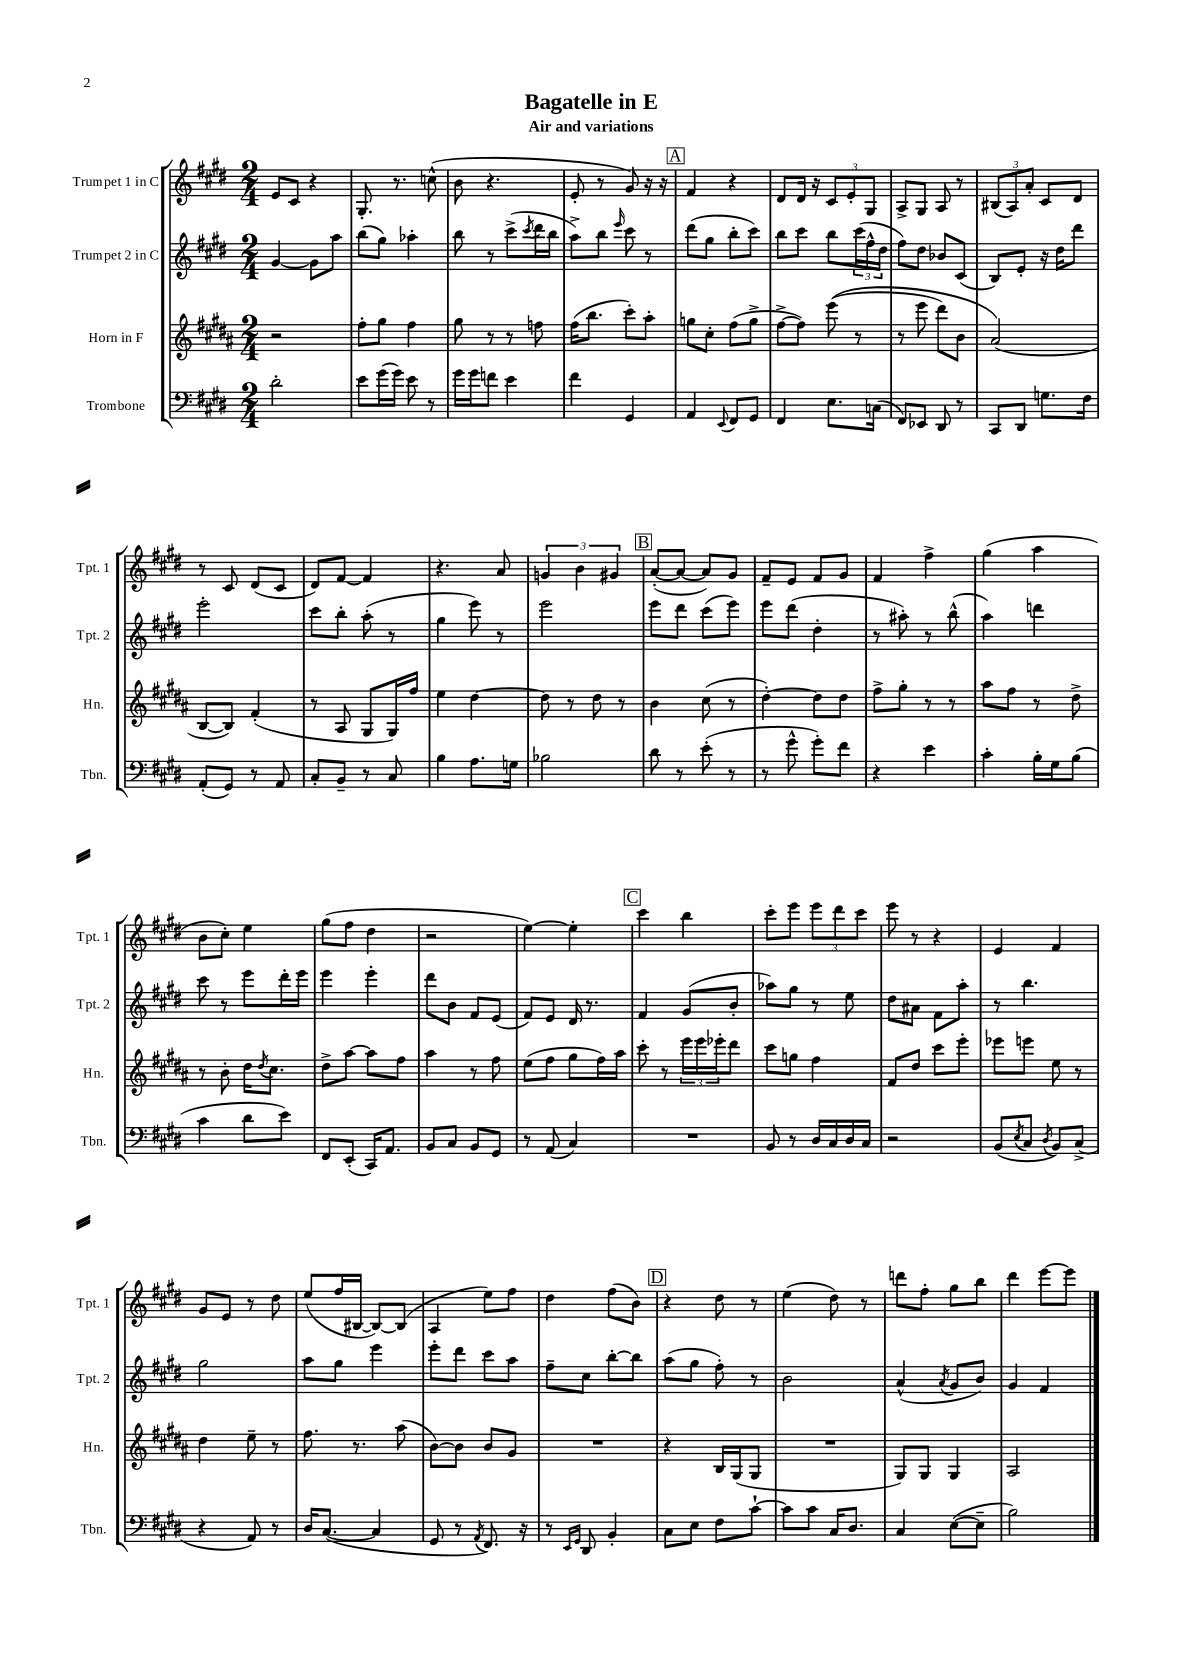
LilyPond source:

\header { title = "Bagatelle in E" subtitle = "Air and variations" }
<<
\new StaffGroup <<
\new Staff = "s0" \with { instrumentName = "Trumpet 1 in C" shortInstrumentName = "Tpt. 1" } {
    \clef treble \key e \major \numericTimeSignature \time 2/4
    e'8 cis'8 r4 |
    gis8.-. r8. c''8-^( |
    b'8 r4. |
    e'8-. r8 gis'8) r16 r16 |
    \mark \markup { \box "A" } fis'4 r4 |
    dis'8 dis'16 r16 \tuplet 3/2 { cis'8 e'8-. gis8 } |
    a8-> gis8 a8 r8 |
    \tuplet 3/2 { bis8( a8) a'8-. } cis'8 dis'8 |
    r8 cis'8 dis'8( cis'8 |
    dis'8) fis'8~ fis'4 |
    r4. a'8 |
    \tuplet 3/2 { g'4 b'4 gis'4 } |
    \mark \markup { \box "B" } a'8~-.( a'8~ a'8) gis'8 |
    fis'8-- e'8 fis'8 gis'8 |
    fis'4 fis''4-> |
    gis''4( a''4 |
    b'8 cis''8-.) e''4 |
    gis''8( fis''8 dis''4 |
    r2 |
    e''4~) e''4-. |
    \mark \markup { \box "C" } cis'''4 b''4 |
    cis'''8-. e'''8 \tuplet 3/2 { e'''8 dis'''8 cis'''8 } |
    e'''8 r8 r4 |
    e'4 fis'4 |
    gis'8 e'8 r8 dis''8 |
    e''8( fis''16 bis16~ bis8~) bis8( |
    a4 e''8) fis''8 |
    dis''4 fis''8( b'8) |
    \mark \markup { \box "D" } r4 dis''8 r8 |
    e''4( dis''8) r8 |
    d'''8 fis''8-. gis''8 b''8 |
    dis'''4 e'''8~ e'''8 \bar "|." |
}
\new Staff = "s1" \with { instrumentName = "Trumpet 2 in C" shortInstrumentName = "Tpt. 2" } {
    \clef treble \key e \major \numericTimeSignature \time 2/4
    gis'4~ gis'8 a''8 |
    b''8( gis''8) aes''4-. |
    b''8 r8 cis'''8->( \acciaccatura { cis'''8 } dis'''16 b''16 |
    a''8->) b''8 \grace { e'''16 } cis'''8 r8 |
    \mark \markup { \box "A" } dis'''8( gis''8 b''8-. cis'''8) |
    b''8 cis'''8 b''8 \tuplet 3/2 { cis'''16( fis''16-^ dis''16 } |
    fis''8) dis''8 bes'8 cis'8( |
    b8) e'8-. r16 dis''16 dis'''8 |
    e'''2-. |
    cis'''8 b''8-. a''8-.( r8 |
    gis''4 e'''8) r8 |
    e'''2 |
    \mark \markup { \box "B" } e'''8 dis'''8 cis'''8( e'''8) |
    e'''8 dis'''8( dis''4-. |
    r8 ais''8-.) r8 b''8-^( |
    a''4) d'''4 |
    cis'''8 r8 e'''8 dis'''16-. e'''16 |
    e'''4 e'''4-. |
    dis'''8 b'8 fis'8 e'8( |
    fis'8) e'8 dis'16 r8. |
    \mark \markup { \box "C" } fis'4 gis'8( b'8-. |
    aes''8) gis''8 r8 e''8 |
    dis''8 ais'8 fis'8 a''8-. |
    r8 b''4. |
    gis''2 |
    a''8 gis''8 e'''4 |
    e'''8-. dis'''8 cis'''8 a''8 |
    fis''8-- cis''8 b''8~-. b''8 |
    \mark \markup { \box "D" } a''8( gis''8 fis''8-.) r8 |
    b'2 |
    a'4-^( \acciaccatura { a'8 } gis'8 b'8) |
    gis'4 fis'4 \bar "|." |
}
\new Staff = "s2" \with { instrumentName = "Horn in F" shortInstrumentName = "Hn." } {
    \clef treble \key b \major \numericTimeSignature \time 2/4
    r2 |
    fis''8-. gis''8 fis''4 |
    gis''8 r8 r8 f''8 |
    fis''16( b''8. cis'''8-.) ais''8-. |
    \mark \markup { \box "A" } g''8 cis''8-. fis''8( g''8-> |
    fis''8~-> fis''8) e'''8(\( r8 |
    r8 e'''8 dis'''8) b'8 |
    ais'2(\) |
    b8~ b8) fis'4-.( |
    r8 ais8 gis8 gis16) fis''16 |
    e''4 dis''4~ |
    dis''8 r8 dis''8 r8 |
    \mark \markup { \box "B" } b'4 cis''8( r8 |
    dis''4~-.) dis''8 dis''8 |
    fis''8-> gis''8-. r8 r8 |
    ais''8 fis''8 r8 dis''8-> |
    r8 b'8-. dis''16 \acciaccatura { dis''8 } cis''8. |
    dis''8-> ais''8~ ais''8 fis''8 |
    ais''4 r8 fis''8 |
    e''8( fis''8 gis''8 fis''16) ais''16 |
    \mark \markup { \box "C" } cis'''8-. r8 \tuplet 3/2 { e'''16 e'''16 ees'''16-. } dis'''8 |
    cis'''8 g''8 fis''4 |
    fis'8 dis''8 cis'''8 e'''8-. |
    ees'''8 e'''8 e''8 r8 |
    dis''4 e''8-- r8 |
    fis''8. r8. ais''8( |
    b'8~) b'8 b'8 gis'8 |
    R2 |
    \mark \markup { \box "D" } r4 b16 gis16( gis8 |
    R2 |
    gis8) gis8 gis4 |
    ais2 \bar "|." |
}
\new Staff = "s3" \with { instrumentName = "Trombone" shortInstrumentName = "Tbn." } {
    \clef bass \key e \major \numericTimeSignature \time 2/4
    dis'2-. |
    e'8 gis'16( gis'16) e'8 r8 |
    gis'16 gis'16 f'8 e'4 |
    fis'4 gis,4 |
    \mark \markup { \box "A" } a,4 \appoggiatura { e,8 } fis,8 gis,8 |
    fis,4 e8. c16( |
    fis,8) ees,8 dis,8 r8 |
    cis,8 dis,8 g8. fis16 |
    a,8-.( gis,8) r8 a,8 |
    cis8-. b,8-- r8 cis8 |
    b4 a8. g16 |
    bes2 |
    \mark \markup { \box "B" } dis'8 r8 e'8-.( r8 |
    r8 gis'8-^ gis'8-.) fis'8 |
    r4 e'4 |
    cis'4-. b16-. gis16 b8( |
    cis'4 dis'8 e'8) |
    fis,8 e,8-.( cis,16) a,8. |
    b,8 cis8 b,8 gis,8 |
    r8 a,8( cis4) |
    \mark \markup { \box "C" } R2 |
    b,8 r8 dis16 cis16 dis16 cis16 |
    r2 |
    b,8( \acciaccatura { e8 } cis8 \acciaccatura { dis8 } b,8) cis8->( |
    r4 a,8) r8 |
    dis16 cis8.~( cis4 |
    gis,8 r8 \acciaccatura { a,8 } fis,8.) r16 |
    r8 \grace { e,16 gis,16 } dis,8 b,4-. |
    \mark \markup { \box "D" } cis8 e8 fis8 cis'8~-! |
    cis'8 cis'8 cis16 dis8. |
    cis4 e8~( e8-- |
    b2) \bar "|." |
}
>>
>>
\layout { \context { \Score \remove "Bar_number_engraver" } }
